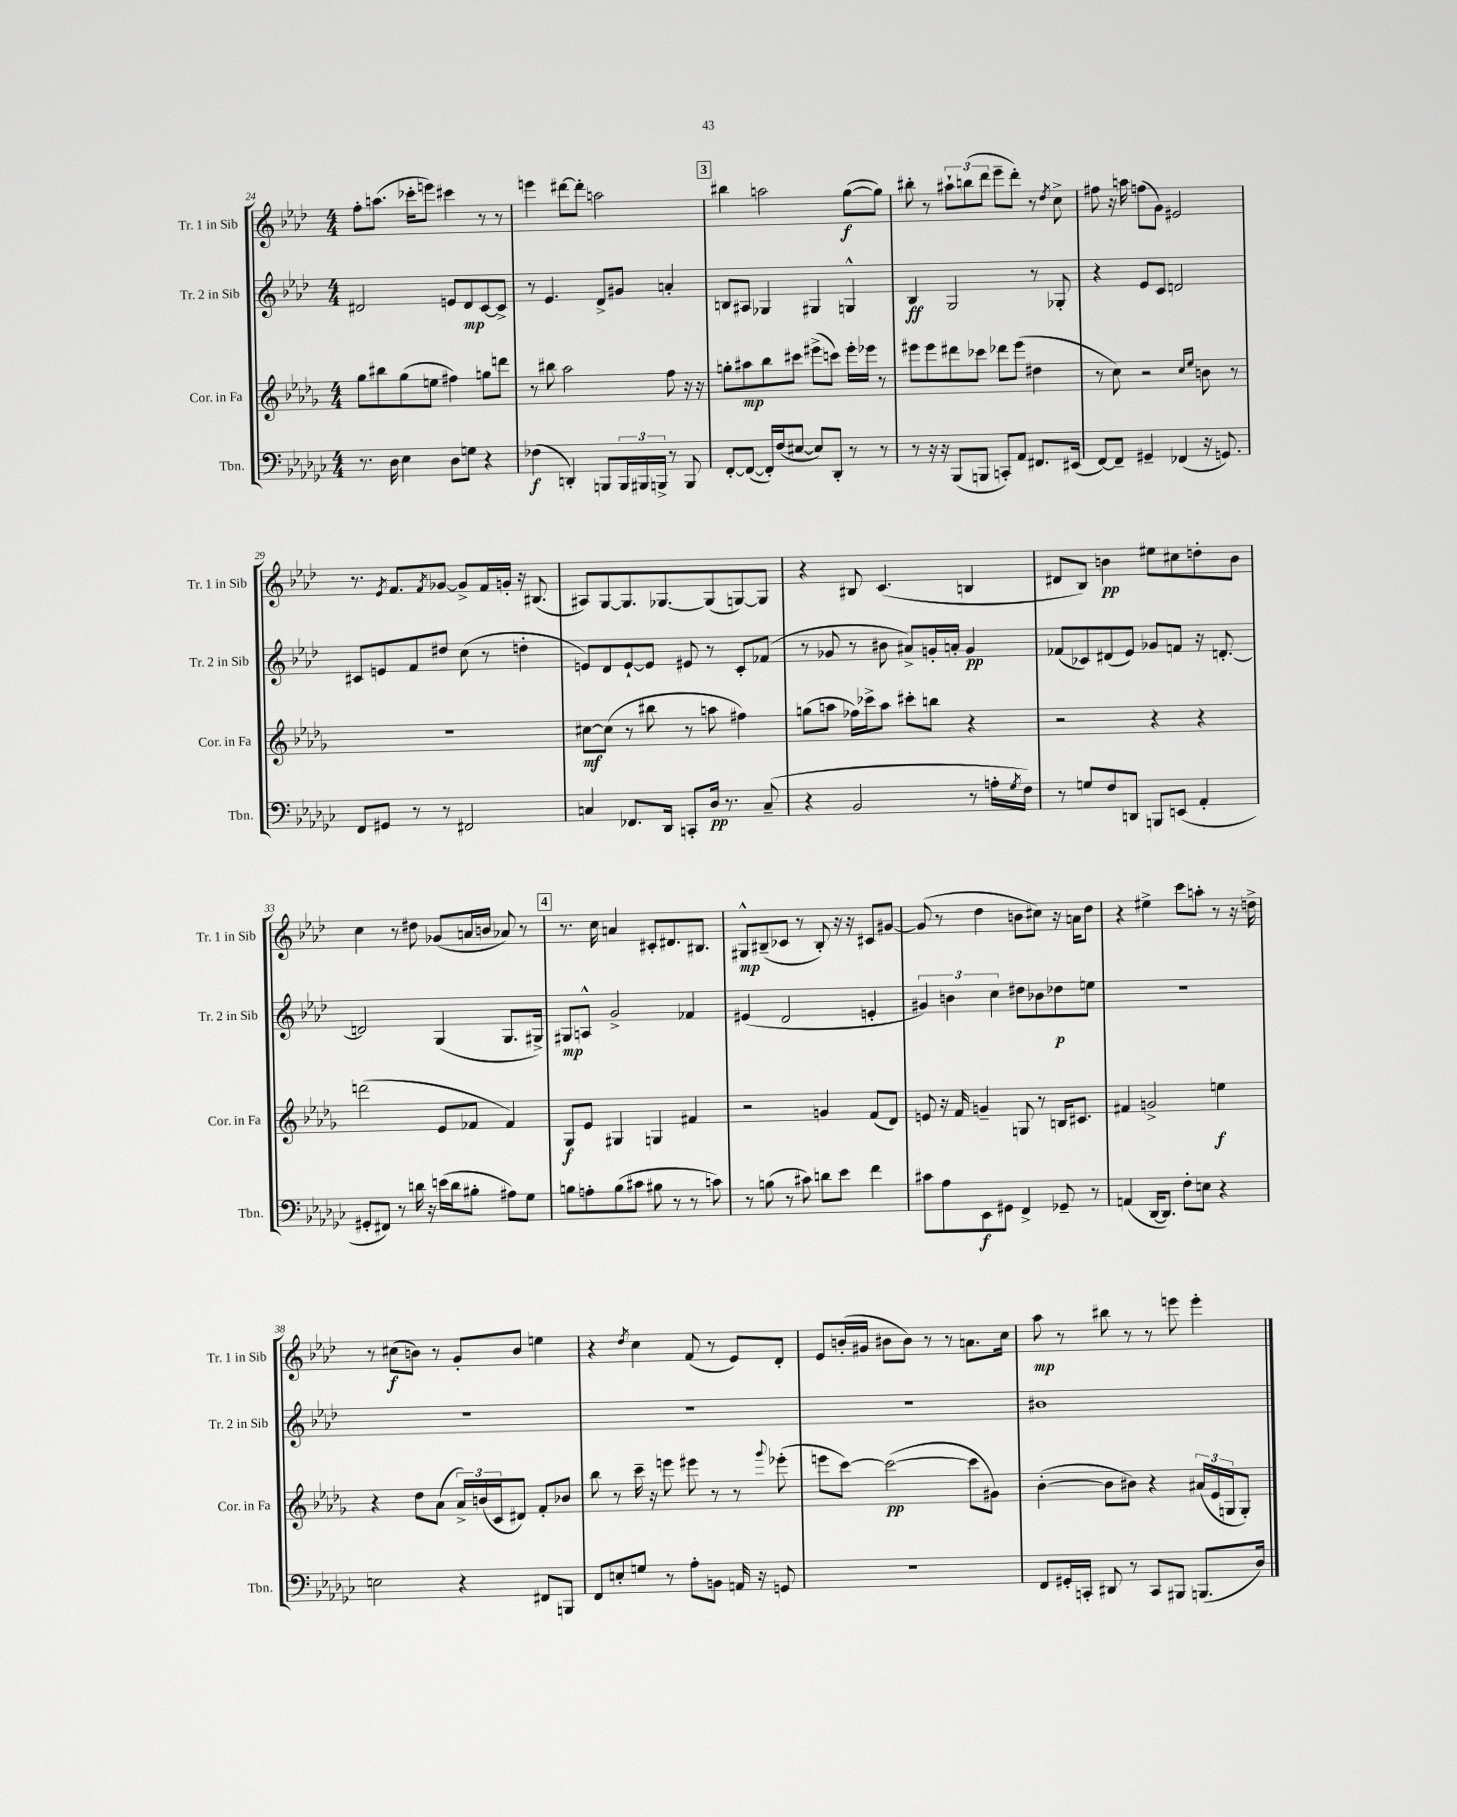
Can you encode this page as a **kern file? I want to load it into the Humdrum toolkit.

**kern	**dynam	**kern	**dynam	**kern	**dynam	**kern	**dynam
*part4	*part4	*part3	*part3	*part2	*part2	*part1	*part1
*staff4	*staff4	*staff3	*staff3	*staff2	*staff2	*staff1	*staff1
*I"Tbn.	*	*I"Cor. in Fa	*	*I"Tr. 2 in Sib	*	*I"Tr. 1 in Sib	*
*I'Tbn.	*	*I'Cor. in Fa	*	*I'Tr. 2 in Sib	*	*I'Tr. 1 in Sib	*
*clefF4	*	*clefG2	*	*clefG2	*	*clefG2	*
*k[b-e-a-d-g-c-]	*	*k[b-e-a-d-g-]	*	*k[b-e-a-d-]	*	*k[b-e-a-d-]	*
*M4/4	*	*M4/4	*	*M4/4	*	*M4/4	*
=24	=24	=24	=24	=24	=24	=24	=24
8.r	.	8gg-\L	.	2d#X/	.	8ff'\L	.
.	.	8bb#X\	.	.	.	(8.aan\J	.
16D-\	.	.	.	.	.	.	.
4E-\	.	(8gg-\	.	.	.	.	.
.	.	.	.	.	.	16ccc-X'\KL	.
.	.	8een\J	.	.	.	8eeen\J)	.
8D-\L	.	4ff#X\)	.	8en/L	.	4ccc#X\	.
8Gn\J	.	.	.	8d#/	mp	.	.
4r	.	8ggn\L	.	[8c/	.	8r	.
.	.	8dddn\J	.	8c^/J]	.	8r	.
=25	=25	=25	=25	=25	=25	=25	=25
(4F-X\	f	8r	.	8r	.	4eeen\	.
.	.	8bb#X\	.	4.e-/	.	.	.
4DDn'/)	.	2aa-\	.	.	.	[8ddd#X\L	.
.	.	.	.	.	.	8ddd#'\J]	.
8BBBn/L	.	.	.	8d-^/L	.	2aan\	.
24BBB/L	.	.	.	8g#X/J	.	.	.
24BBB#X/	.	.	.	.	.	.	.
24BBBn^/JJ	.	.	.	.	.	.	.
8r	.	8ff\	.	4an'/	.	.	.
8BBB/	.	16r	.	.	.	.	.
.	.	16r	.	.	.	.	.
!!LO:REH:place=s1:t=3
=26	=26	=26	=26	=26	=26	=26	=26
[8FF'/L	.	8ggn'\L	.	8Bn/L	.	4bb#X\	.
(8FF/J_	.	8aa#X\	mp	8A#X/J	.	.	.
16FF'/LL])	.	8bb-\	.	4G-X/	.	2aan\	.
(16F/J	.	.	.	.	.	.	.
[8E#X/J	.	8ccc#X\J	.	.	.	.	.
8E#/L])	.	(8eee#X^\L	.	4G#X/	.	.	.
8DD-'/J	.	8cccn\J)	.	.	.	.	.
8r	.	16eee#'\LL	.	4Gn^^/	.	([8gg\L	f
.	.	16eee-X\JJ	.	.	.	.	.
8r	.	8r	.	.	.	8gg\J])	.
=27	=27	=27	=27	=27	=27	=27	=27
8r	.	8eee#X\L	.	4B-/	ff	8bb#X'\	.
16r	.	8eee#\	.	.	.	8r	.
16r	.	.	.	.	.	.	.
(8BBB-/L	.	8ddd#X\	.	2G/	.	12aa#X`\L	.
.	.	.	.	.	.	(12bbn\	.
8BBBn/J	.	8ccc-X\J	.	.	.	.	.
.	.	.	.	.	.	12ddd-\J	.
8CCn'/L)	.	8ddd-X\L	.	.	.	8eee-~\L	.
8AA-/J	.	(8eee#\J	.	.	.	8ddd-'\J)	.
8.FF#X/L	.	4dd#X\	.	8r	.	8r	.
.	.	.	.	.	.	8qdd-/	.
.	.	.	.	8G-X'/	.	8cc^\	.
(16EE#X/Jk	.	.	.	.	.	.	.
=28	=28	=28	=28	=28	=28	=28	=28
[8FF/L)	.	8r	.	4r	.	8ff#X\	.
8FF~/J]	.	8cc\)	.	.	.	16r	.
.	.	.	.	.	.	16aan\	.
4GG#X~/	.	2r	.	8e-/L	.	(8ffn\L	.
.	.	.	.	8c/J	.	8g\J)	.
(4FF-X/	.	.	.	2dn/	.	2e#X/	.
.	.	16qqcc/LL	.	.	.	.	.
.	.	16qqee-/JJ	.	.	.	.	.
16r	.	8bn\	.	.	.	.	.
8.GGn/)	.	.	.	.	.	.	.
.	.	8r	.	.	.	.	.
!!LO:LB:g=z
=29	=29	=29	=29	=29	=29	=29	=29
8FF/L	.	1r	.	8c#X/L	.	8.r	.
8GG#X/J	.	.	.	8en/	.	.	.
.	.	.	.	.	.	8qe-/	.
.	.	.	.	.	.	8.f/L	.
8r	.	.	.	8f/	.	.	.
.	.	.	.	.	.	8qf/	.
8r	.	.	.	8dd#X/J	.	[8g-X/J	.
2FF#X/	.	.	.	(8cc\	.	8g-^/L]	.
.	.	.	.	8r	.	16f/L	.
.	.	.	.	.	.	16gn'/JJ	.
.	.	.	.	4ddn'\	.	16r	.
.	.	.	.	.	.	(8.B#X/	.
=30	=30	=30	=30	=30	=30	=30	=30
4Cn/	.	[8cc#X\L	mf	8en/L)	.	8A#X/L)	.
.	.	(8cc#\J]	.	8d-/	.	[8G/	.
8.FF-X/L	.	8r	.	[8e`/	.	8.G/]	.
.	.	8bb#X\	.	8e/J]	.	.	.
16DD-/Jk	.	.	.	.	.	[8.G-X/	.
8CCn'/L	.	8r	.	8e#X/	.	.	.
16D-/Jk	pp	8aan\	.	8r	.	(8G-/]	.
8.r	.	.	.	.	.	.	.
.	.	4ff#X\)	.	8c'/L	.	[8Gn/)	.
(8C~/	.	.	.	(8f-X/J	.	8G/J]	.
=31	=31	=31	=31	=31	=31	=31	=31
4r	.	(8ggn\L	.	8r	.	4r	.
.	.	8aan\J	.	8g-X/	.	.	.
2BB-/	.	16ff-X\LL)	.	8r	.	8B#X/	.
.	.	16ccc-X^\J	.	.	.	.	.
.	.	8aa\J	.	8b#X\	.	(4.c/	.
.	.	8ccc#X'\L	.	8a#X^/L)	.	.	.
.	.	8bbn\J	.	16gn'/L	.	.	.
.	.	.	.	16an'/JJ	.	.	.
8r	.	4r	.	4g/	pp	4Bn/	.
16An'\LL	.	.	.	.	.	.	.
8qG-/	.	.	.	.	.	.	.
16F\JJ)	.	.	.	.	.	.	.
=32	=32	=32	=32	=32	=32	=32	=32
8r	.	2r	.	(8f-X/L	.	8d#X/L	.
8Gn/L	.	.	.	8c-X/)	.	8B-/J)	.
8F/	.	.	.	(8d#X/	.	4bn\	pp
8DDn/J	.	.	.	8e-/J)	.	.	.
8BBBn/L	.	4r	.	8g-X/L	.	8ee#X\L	.
(8EEn/J	.	.	.	8fn/J	.	8cc#X\	.
4AA-'/	.	4r	.	16r	.	8ddn'\	.
.	.	.	.	[8.dn'/	.	.	.
.	.	.	.	.	.	8b\J	.
!!LO:LB:g=z
=33	=33	=33	=33	=33	=33	=33	=33
8GG#X'/L	.	(2dddn\	.	2dn/]	.	4cc\	.
8FF#X/J)	.	.	.	.	.	.	.
8r	.	.	.	.	.	8r	.
16dn\	.	.	.	.	.	8dd#X\	.
16r	.	.	.	.	.	.	.
(16en\LL	.	8e-/L	.	(4G/	.	(8g-X/L	.
16d\J	.	.	.	.	.	.	.
8B#X'\J	.	8f-X/J	.	.	.	16an/L	.
.	.	.	.	.	.	16bn/JJ	.
8A#X\L)	.	4f-/)	.	8.G/L	.	8a-X/)	.
8G-\J	.	.	.	.	.	8r	.
.	.	.	.	16G#X^/Jk)	.	.	.
!!LO:REH:place=s1:t=4
=34	=34	=34	=34	=34	=34	=34	=34
8Bn\L	.	8G-/L	f	8G#X/L	mp	8.r	.
8An'\	.	8e-/J	.	8An^^/J	.	.	.
.	.	.	.	.	.	16cc\	.
(8B\	.	4G#X/	.	2g^/	.	4an/	.
8c#X\J	.	.	.	.	.	.	.
8B#X\	.	4Gn/	.	.	.	8c#X'/L	.
8r	.	.	.	.	.	8.d#X/	.
8r	.	4f#X/	.	4f-X/	.	.	.
.	.	.	.	.	.	8.B#X/J	.
8cn\)	.	.	.	.	.	.	.
=35	=35	=35	=35	=35	=35	=35	=35
8r	.	2r	.	(4e#X/	.	8G#X^^/L	mp
(8Bn\	.	.	.	.	.	(8B#X~/	.
8r	.	.	.	2d-/	.	8c-X/J	.
8c#X\)	.	.	.	.	.	8r	.
8dn\L	.	4gn/	.	.	.	8B#'/)	.
8e-\J	.	.	.	.	.	16r	.
.	.	.	.	.	.	16r	.
4f\	.	(8f/L	.	4en'/	.	8c#X/L	.
.	.	8d-/J)	.	.	.	[8g#X/J	.
=36	=36	=36	=36	=36	=36	=36	=36
8c#X\L	.	8en/	.	6g#X/)	.	(8g#/]	.
8A-\	.	16r	.	.	.	8r	.
.	.	.	.	6bn\	.	.	.
.	.	16f/	.	.	.	.	.
8EE-\	f	4gn~/	.	.	.	4dd-\	.
.	.	.	.	6cc\	.	.	.
8GG#X\J	.	.	.	.	.	.	.
4FF^/	.	8Gn/	.	8dd#X\L	.	8bn\L	.
.	.	8r	.	8b-X\	.	8cc#X\J)	.
8GG-X~/	.	16Bn/KL	.	8dd-X\	p	16r	.
.	.	8.c#X/J	.	.	.	16an\KL	.
8r	.	.	.	8een\J	.	8dd-\J	.
=37	=37	=37	=37	=37	=37	=37	=37
(4AAn/	.	4f#X/	.	1r	.	4r	.
[16DD-/KL	.	2gn^/	.	.	.	4ee#X^\	.
8.DD-/J])	.	.	.	.	.	.	.
8F'\L	.	.	.	.	.	8ccc\L	.
8En\J	.	.	.	.	.	8aan'\J	.
4r	.	4een\	f	.	.	8r	.
.	.	.	.	.	.	16r	.
.	.	.	.	.	.	16ddn^\	.
!!LO:LB:g=z
=38	=38	=38	=38	=38	=38	=38	=38
2En\	.	4r	.	1r	.	8r	.
.	.	.	.	.	.	(8cc#X\L	f
.	.	8dd-\L	.	.	.	8bn\J)	.
.	.	(8a-\J	.	.	.	8r	.
4r	.	24a-^/LL)	.	.	.	8g'/L	.
.	.	(24bn/	.	.	.	.	.
.	.	24c/J	.	.	.	.	.
.	.	8d#X/J)	.	.	.	8b/J	.
8FF#X/L	.	8f'/L	.	.	.	4een\	.
8BBBn/J	.	8b-X/J	.	.	.	.	.
=39	=39	=39	=39	=39	=39	=39	=39
8FF/L	.	8bb-\	.	1r	.	4r	.
8En'/	.	8r	.	.	.	.	.
.	.	.	.	.	.	8qdd-/	.
8Gn/J	.	16ccc~\	.	.	.	4cc\	.
.	.	16r	.	.	.	.	.
8r	.	8eeen\	.	.	.	.	.
8A-'\L	.	8eee#X\	.	.	.	(8f/	.
8BBn\J	.	8r	.	.	.	8r	.
16AAn/	.	8r	.	.	.	8e-/L)	.
16r	.	.	.	.	.	.	.
.	.	8qqggg-/	.	.	.	.	.
8GGn/	.	(8eee-X'\	.	.	.	8d-'/J	.
=40	=40	=40	=40	=40	=40	=40	=40
1r	.	8eeen\L	.	1r	.	8e-/L	.
.	.	[8ccc\J)	.	.	.	(16bn'/L	.
.	.	.	.	.	.	16g#X/JJ	.
.	.	(2ccc\_	pp	.	.	8b#X\L	.
.	.	.	.	.	.	8b#\J)	.
.	.	.	.	.	.	8r	.
.	.	.	.	.	.	8r	.
.	.	8ccc\L]	.	.	.	8.an\L	.
.	.	8g#X\J)	.	.	.	.	.
.	.	.	.	.	.	16cc\Jk	.
=41	=41	=41	=41	=41	=41	=41	=41
8FF/L	.	([4b-'\	.	1b#X	.	8aa-\	mp
16GG#X'/L	.	.	.	.	.	8r	.
16CCn'/JJ	.	.	.	.	.	.	.
8DD#X/	.	8b-\L]	.	.	.	8bb#X\	.
8r	.	8b#X\J)	.	.	.	8r	.
8CC/L	.	4r	.	.	.	8r	.
8BBB#X/J	.	.	.	.	.	8eeen\	.
(8.BBBn/L	.	(24a#X/LL	.	.	.	4eee'\	.
.	.	24e-/	.	.	.	.	.
.	.	24Gn/J	.	.	.	.	.
.	.	8G'/J)	.	.	.	.	.
16D-/Jk)	.	.	.	.	.	.	.
==	==	==	==	==	==	==	==
*-	*-	*-	*-	*-	*-	*-	*-
